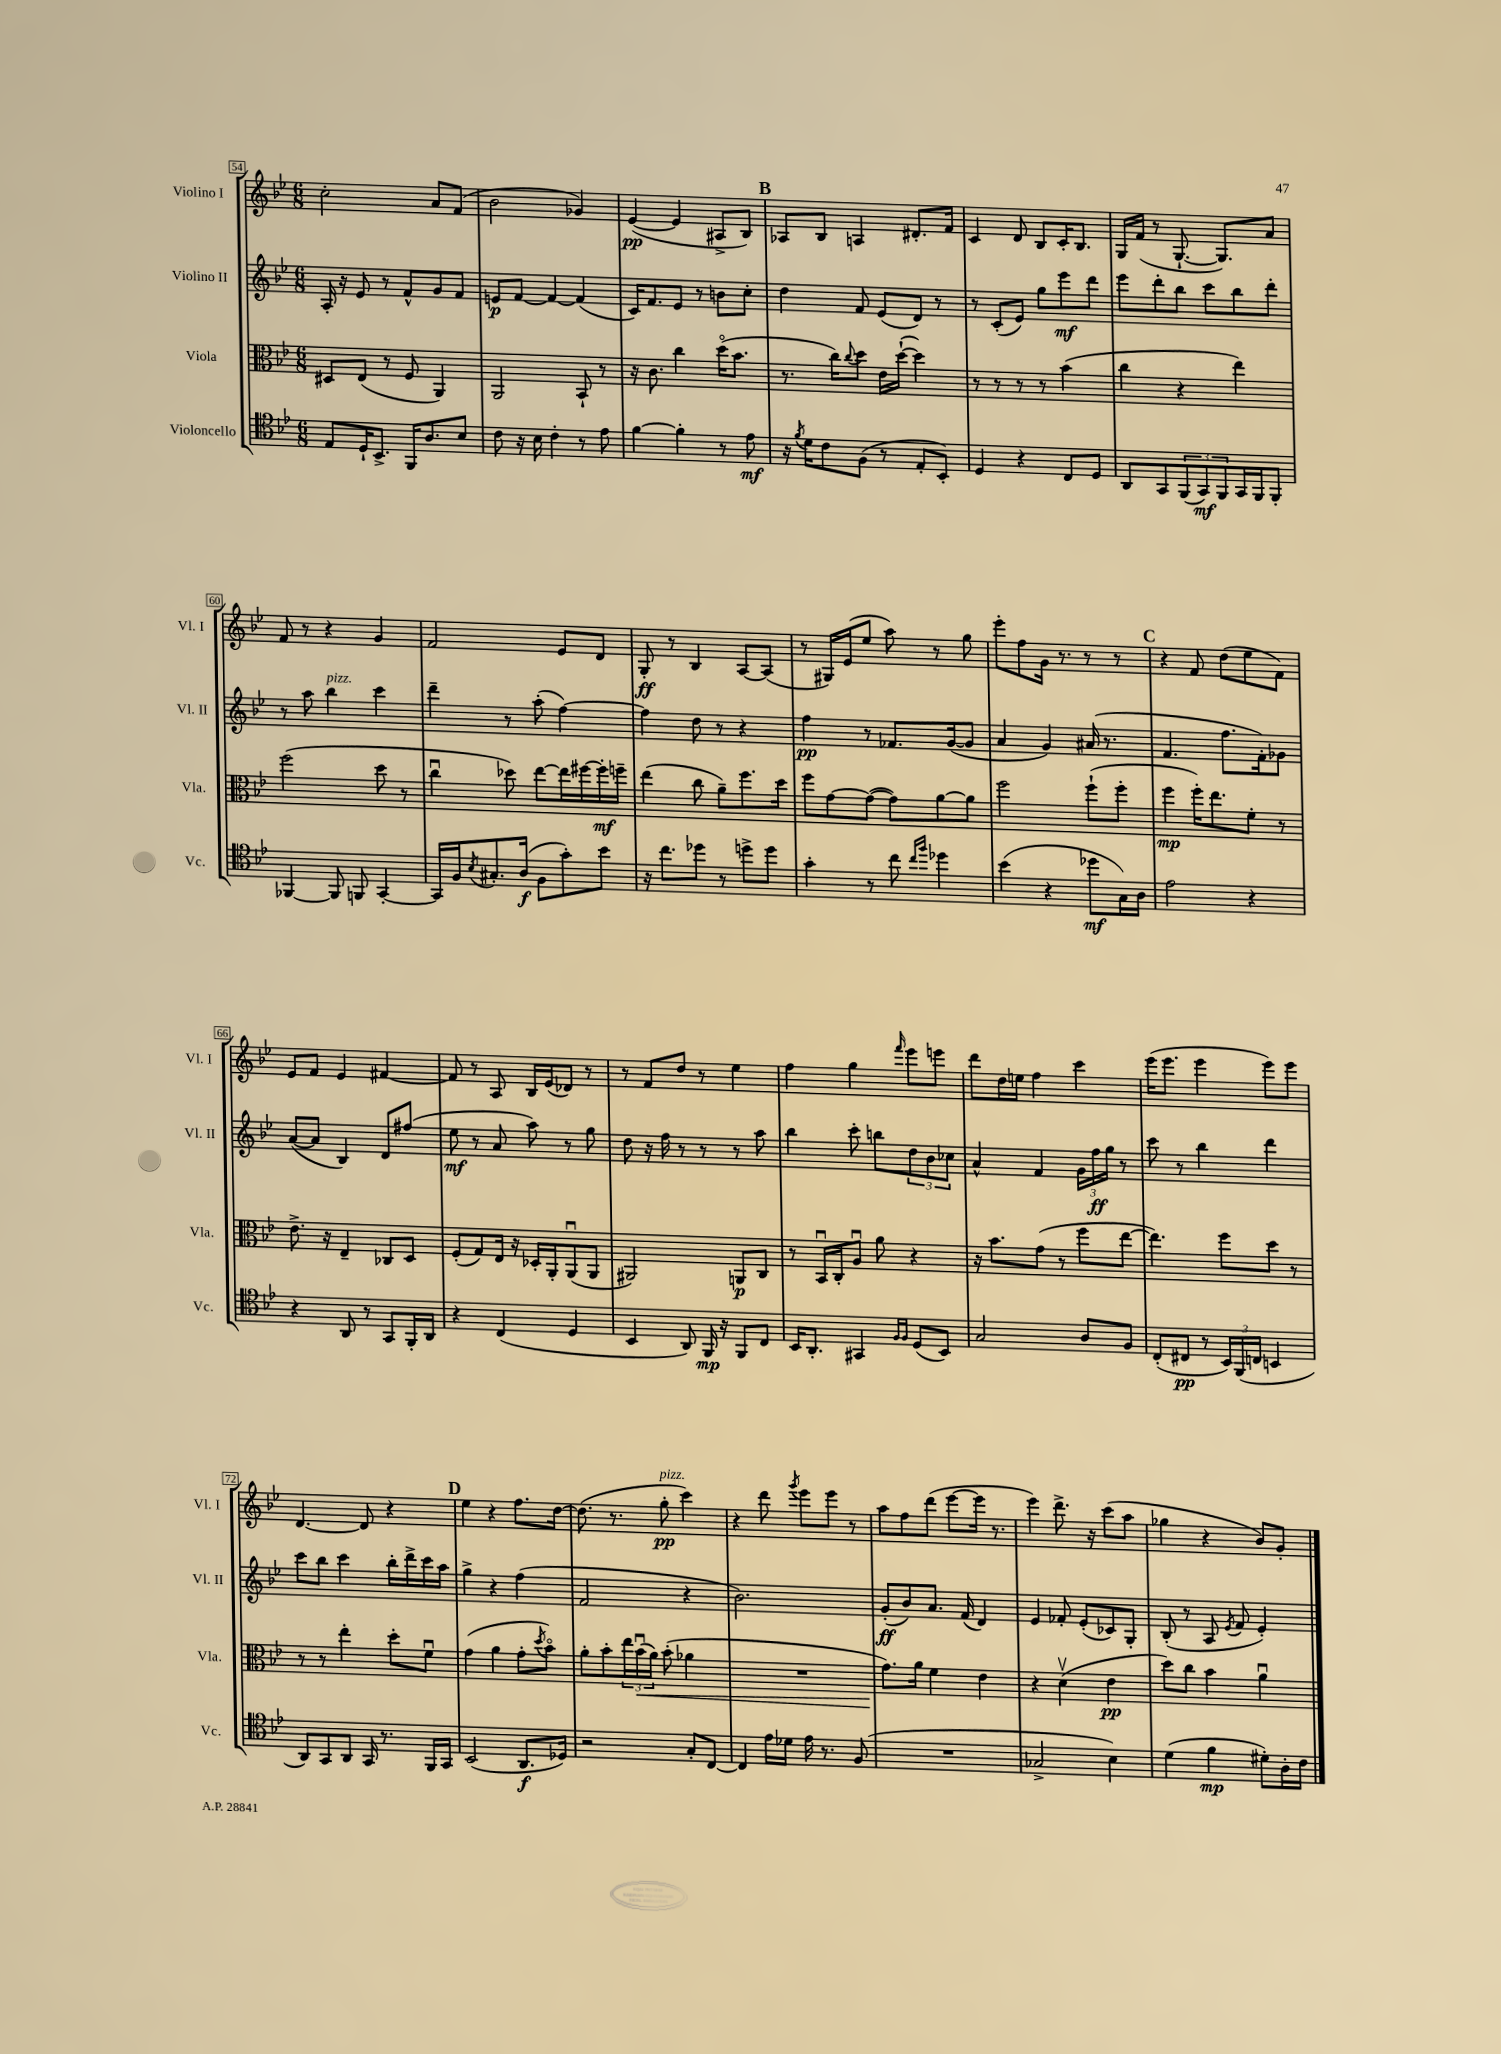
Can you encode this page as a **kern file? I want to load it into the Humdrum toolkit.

**kern	**dynam	**kern	**dynam	**kern	**dynam	**kern	**dynam
*part4	*part4	*part3	*part3	*part2	*part2	*part1	*part1
*staff4	*staff4	*staff3	*staff3	*staff2	*staff2	*staff1	*staff1
*I"Violoncello	*	*I"Viola	*	*I"Violino II	*	*I"Violino I	*
*I'Vc.	*	*I'Vla.	*	*I'Vl. II	*	*I'Vl. I	*
*clefC4	*	*clefC3	*	*clefG2	*	*clefG2	*
*k[b-e-]	*	*k[b-e-]	*	*k[b-e-]	*	*k[b-e-]	*
*M6/8	*	*M6/8	*	*M6/8	*	*M6/8	*
=54	=54	=54	=54	=54	=54	=54	=54
8E-/L	.	8D#X/L	.	16A'/	.	2cc'\	.
.	.	.	.	16r	.	.	.
16D`/K	.	(8E-/J	.	8e-/	.	.	.
8.BB-^/J	.	.	.	.	.	.	.
.	.	8r	.	8r	.	.	.
16FF/KL	.	8F/	.	8f^^/L	.	.	.
8.A/	.	.	.	.	.	.	.
.	.	4AA/)	.	8g/	.	8a/L	.
8B-/J	.	.	.	8f/J	.	(8f/J	.
=55	=55	=55	=55	=55	=55	=55	=55
8c\	.	2AA/	.	8en/L	p	2b-\	.
16r	.	.	.	[8f/J	.	.	.
16B-\	.	.	.	.	.	.	.
4c'\	.	.	.	4f/_	.	.	.
8r	.	8BB-`/	.	(4f/]	.	4g-X/)	.
8e-\	.	8r	.	.	.	.	.
=56	=56	=56	=56	=56	=56	=56	=56
[4f\	.	16r	.	16c/KL)	.	([4e-/	pp
.	.	8.c\	.	8.f/	.	.	.
4f'\]	.	4cc\	.	8e-/J	.	4e-/]	.
.	.	.	.	8r	.	.	.
8r	.	(16dd\KL	.	8bn\L	.	8A#X^/L	.
.	.	8.b-\J	.	.	.	.	.
8e-\	mf	.	.	8cc'\J	.	8B-/J)	.
!!LO:REH:place=s1:t=B
=57	=57	=57	=57	=57	=57	=57	=57
16r	.	8.r	.	4dd\	.	8A-X/L	.
8qf/	.	.	.	.	.	.	.
16d\KL	.	.	.	.	.	.	.
8c\	.	.	.	.	.	8B-/J	.
.	.	16cc\KL)	.	.	.	.	.
.	.	8qqcc/	.	.	.	.	.
(8F\J	.	8dd\J	.	8f/	.	4An/	.
8r	.	16e-\LL	.	(8e-/L	.	.	.
.	.	([16dd`\JJ	.	.	.	.	.
8E-'/L	.	4dd\])	.	8d/J)	.	8.d#X'/L	.
8BB-'/J)	.	.	.	8r	.	.	.
.	.	.	.	.	.	16f/Jk	.
=58	=58	=58	=58	=58	=58	=58	=58
4D/	.	8r	.	8r	.	4c/	.
.	.	8r	.	(8c'/L	.	.	.
4r	.	8r	.	8e-/J)	.	8d/	.
.	.	8r	.	8gg\L	.	8B-/L	.
8C/L	.	(4b-\	.	8eee-\	mf	16c'/K	.
.	.	.	.	.	.	8.B-/J	.
8D/J	.	.	.	8ddd\J	.	.	.
=59	=59	=59	=59	=59	=59	=59	=59
8AA/L	.	4cc\	.	8eee-\L	.	16G/LL	.
.	.	.	.	.	.	(16f/JJ	.
8GG/	.	.	.	8ddd'\	.	8r	.
(12FF/	.	4r	.	8bb-\J	.	[8.G`/	.
12GG/)	mf	.	.	.	.	.	.
.	.	.	.	8ccc\L	.	.	.
12FF/	.	.	.	.	.	.	.
.	.	.	.	.	.	8.G/L])	.
16GG/L	.	4ee-\)	.	8bb-\	.	.	.
16FF/J	.	.	.	.	.	.	.
8FF'/J	.	.	.	8ddd'\J	.	8a/J	.
!!LO:LB:g=z
=60	=60	=60	=60	=60	=60	=60	=60
[4FF-X/	.	(2ff\	.	8r	.	8f/	.
.	.	.	.	8aa\	.	8r	.
!	!	!	!	!LO:TX:a:i:t=pizz.	!	!	!
8FF-/]	.	.	.	4bb-\	.	4r	.
8FFn/	.	.	.	.	.	.	.
[4GG'/	.	8dd\	.	4ccc\	.	4g/	.
.	.	8r	.	.	.	.	.
=61	=61	=61	=61	=61	=61	=61	=61
16GG/LL]	.	4ccu\	.	4ddd~\	.	2f/	.
16F/J	.	.	.	.	.	.	.
8qB-/	.	.	.	.	.	.	.
8.G#X'/	.	.	.	.	.	.	.
.	.	8dd-X\)	.	8r	.	.	.
(16A/Jk	f	.	.	.	.	.	.
8F\L	.	[8ee-\L	.	(8aa'\	.	.	.
8g'\)	.	16ee-\L]	.	[4ff\)	.	8e-/L	.
.	.	[16ff#X\	.	.	.	.	.
8b-\J	.	16ff#'\]	mf	.	.	8d/J	.
.	.	16ffn~\JJ	.	.	.	.	.
=62	=62	=62	=62	=62	=62	=62	=62
16r	.	(4ee-\	.	4ff\]	.	8G'/	ff
8.cc\L	.	.	.	.	.	.	.
.	.	.	.	.	.	8r	.
8dd-X\J	.	8cc\	.	8dd\	.	4B-/	.
8r	.	8a~\L)	.	8r	.	.	.
8ddn^\L	.	8.ff\	.	4r	.	[8A/L	.
8dd\J	.	.	.	.	.	(8A/J]	.
.	.	16dd\Jk	.	.	.	.	.
=63	=63	=63	=63	=63	=63	=63	=63
4g'\	.	8ff\L	.	4ff\	pp	8r	.
.	.	[8g\	.	.	.	16G#X/LL)	.
.	.	.	.	.	.	(16e-/J	.
8r	.	(8g\J_	.	8r	.	8ee-/J	.
8cc\	.	8g\L])	.	8.f-X/L	.	8aa\)	.
16qqcc/LL	.	.	.	.	.	.	.
16qqff/JJ	.	.	.	.	.	.	.
4dd-X\	.	[8a\	.	.	.	8r	.
.	.	.	.	([16g/k	.	.	.
.	.	8a\J]	.	8g/J]	.	8gg\	.
=64	=64	=64	=64	=64	=64	=64	=64
(4b-\	.	2ff\	.	4a/	.	8eee-'\L	.
.	.	.	.	.	.	8ff\	.
4r	.	.	.	4g/)	.	16g\Jk	.
.	.	.	.	.	.	8.r	.
8dd-X\L	mf	(8ff`\L	.	(16a#X/	.	8r	.
.	.	.	.	8.r	.	.	.
16G\L)	.	8ff'\J	.	.	.	8r	.
16A\JJ	.	.	.	.	.	.	.
!!LO:REH:place=s1:t=C
=65	=65	=65	=65	=65	=65	=65	=65
2e-\	.	4ff\	mp	4.f/	.	4r	.
.	.	16ff'\KL)	.	.	.	8f/	.
.	.	8.ee-\	.	.	.	.	.
.	.	.	.	8.ff\L	.	(8dd\L	.
4r	.	8f'\J	.	.	.	8ee-\	.
.	.	.	.	16f'\k)	.	.	.
.	.	8r	.	8g-X\J	.	8f\J)	.
!!LO:LB:g=z
=66	=66	=66	=66	=66	=66	=66	=66
4r	.	8.e-^\	.	([8a/L	.	8e-/L	.
.	.	.	.	8a/J]	.	8f/J	.
.	.	16r	.	.	.	.	.
8AA/	.	4E-~/	.	4B-/)	.	4e-/	.
8r	.	.	.	.	.	.	.
8GG/L	.	8C-X/L	.	8d/L	.	[4f#X/	.
16FF'/L	.	8D/J	.	(8ff#X/J	.	.	.
16AA/JJ	.	.	.	.	.	.	.
=67	=67	=67	=67	=67	=67	=67	=67
4r	.	(8F'/L	.	8ee-\	mf	8f#/]	.
.	.	8G/)	.	8r	.	8r	.
(4C/	.	16E-/Jk	.	8a/	.	8A/	.
.	.	16r	.	.	.	.	.
.	.	16D-X'/LL	.	8aa\)	.	16B-/LL	.
.	.	16AA'/J	.	.	.	(16e-/J	.
4D/	.	(8AAu/	.	8r	.	8d-X/J)	.
.	.	8AA/J	.	8gg\	.	8r	.
=68	=68	=68	=68	=68	=68	=68	=68
4BB-/	.	2AA#X/)	.	8dd\	.	8r	.
.	.	.	.	16r	.	8f/L	.
.	.	.	.	16ff\	.	.	.
8AA/)	.	.	.	8r	.	8dd/J	.
16FF/	mp	.	.	8r	.	8r	.
16r	.	.	.	.	.	.	.
8FF/L	.	8AAn/L	p	8r	.	4ee-\	.
8C/J	.	8C/J	.	8aa\	.	.	.
=69	=69	=69	=69	=69	=69	=69	=69
16BB-/KL	.	8r	.	4bb-\	.	4ff\	.
8.AA'/J	.	.	.	.	.	.	.
.	.	16BB-u/LL	.	.	.	.	.
.	.	16C'/J	.	.	.	.	.
4GG#X/	.	8Au/J	.	8ccc'\	.	4gg\	.
.	.	8a\	.	8bbn\L	.	.	.
16qqF/LL	.	.	.	.	.	.	.
16qqF/JJ	.	.	.	.	.	16qqfff/	.
(8D/L	.	4r	.	12dd\	.	8eee-\L	.
.	.	.	.	12b-\	.	.	.
8BB-/J)	.	.	.	.	.	8eeen\J	.
.	.	.	.	12cc-X\J	.	.	.
=70	=70	=70	=70	=70	=70	=70	=70
2G/	.	16r	.	4a^^/	.	8ddd\L	.
.	.	8.b-\L	.	.	.	.	.
.	.	.	.	.	.	16dd\L	.
.	.	.	.	.	.	16een\JJ	.
.	.	(8g\J	.	4f/	.	4ff\	.
.	.	8r	.	.	.	.	.
8A/L	.	8ff\L	.	24g\LL	.	4ccc\	.
.	.	.	.	24ff\	ff	.	.
.	.	.	.	24gg\JJ	.	.	.
8F/J	.	[8ee-\J	.	8r	.	.	.
=71	=71	=71	=71	=71	=71	=71	=71
(8C'/L	.	4.ee-\])	.	8ccc\	.	(16eee-\KL	.
.	.	.	.	.	.	8.eee-\J	.
8C#X/J	pp	.	.	8r	.	.	.
8r	.	.	.	4bb-\	.	4eee-\	.
24BB-/LL)	.	8ff\L	.	.	.	.	.
(24FF/	.	.	.	.	.	.	.
24Cn/JJ	.	.	.	.	.	.	.
4BBn/	.	8dd\J	.	4ddd\	.	8eee-\L)	.
.	.	8r	.	.	.	8eee-\J	.
!!LO:LB:g=z
=72	=72	=72	=72	=72	=72	=72	=72
8AA/L)	.	8r	.	8ccc\L	.	[4.d/	.
8GG/	.	8r	.	8bb-\J	.	.	.
8AA/J	.	4ee-'\	.	4ccc\	.	.	.
16GG/	.	.	.	.	.	8d/]	.
8.r	.	.	.	.	.	.	.
.	.	8dd'\L	.	16bb-'\LL	.	4r	.
.	.	.	.	16ddd^\	.	.	.
16FF/LL	.	8fu\J	.	16ccc\	.	.	.
16GG/JJ	.	.	.	16aa\JJ	.	.	.
!!LO:REH:place=s1:t=D
=73	=73	=73	=73	=73	=73	=73	=73
(2BB-/	.	(4g\	.	4gg^\	.	4ee-\	.
.	.	4a\	.	4r	.	4r	.
8.AA/L	f	8g'\L	.	(4ff\	.	8.ff\L	.
.	.	8qdd/	.	.	.	.	.
.	.	8b-\J)	.	.	.	.	.
16D-X/Jk)	.	.	.	.	.	[16dd\Jk	.
=74	=74	=74	=74	=74	=74	=74	=74
2r	.	8a'\L	.	2f/	.	(8.dd\]	.
.	.	8b-'\	.	.	.	.	.
.	.	.	.	.	.	8.r	.
.	.	24ee-\L	.	.	.	.	.
!	!	!	!LO:HP:b	!	!	!	!
.	.	(24b-u\	<	.	.	.	.
.	.	24a\JJ)	.	.	.	.	.
!	!	!	!	!	!	!LO:TX:a:i:t=pizz.	!
.	.	(8b-'\	.	.	.	8gg'\	pp
8G'/L	.	4a-X\	.	4r	.	4ccc\)	.
[8C/J	.	.	.	.	.	.	.
=75	=75	=75	=75	=75	=75	=75	=75
4C/]	.	2.r	.	2.b-\)	.	4r	.
16e-\LL	.	.	.	.	.	8ddd\	.
16d-X\JJ	.	.	.	.	.	.	.
.	.	.	.	.	.	8qggg/	.
16e-\	.	.	.	.	.	8eee-\L	.
8.r	.	.	.	.	.	.	.
.	.	.	.	.	.	8eee-\J	.
(8F/	.	.	.	.	.	8r	.
=76	=76	=76	=76	=76	=76	=76	=76
2.r	.	8.g\L)	.	(8g'/L	ff	8aa\L	.
.	.	.	.	8b-/)	.	8ff\	.
.	.	16a\Jk	[	.	.	.	.
.	.	4f\	.	8.a/J	.	(8ddd\J	.
.	.	.	.	.	.	[8eee-\L	.
.	.	.	.	(16f/	.	.	.
.	.	4e-\	.	4d/)	.	16eee-\Jk]	.
.	.	.	.	.	.	8.r	.
=77	=77	=77	=77	=77	=77	=77	=77
2G-X^/	.	4r	.	4e-/	.	4eee-\)	.
.	.	(4dv\	.	8f-X'/	.	8.ddd^\	.
.	.	.	.	(8e-'/L	.	.	.
.	.	.	.	.	.	16r	.
4B-\)	.	4e-\	pp	8c-X/)	.	(8ccc\L	.
.	.	.	.	8G'/J	.	8aa\J	.
=78	=78	=78	=78	=78	=78	=78	=78
(4d\	.	8dd\L)	.	(8B-'/	.	4gg-X\	.
.	.	8cc\J	.	8r	.	.	.
4f\	mp	4b-\	.	8A/	.	4r	.
.	.	.	.	8qe-/	.	.	.
.	.	.	.	8f/	.	.	.
8d#X'\L)	.	4au\	.	4e-'/)	.	8b-/L)	.
16A'\L	.	.	.	.	.	8g'/J	.
16c\JJ	.	.	.	.	.	.	.
==	==	==	==	==	==	==	==
*-	*-	*-	*-	*-	*-	*-	*-
